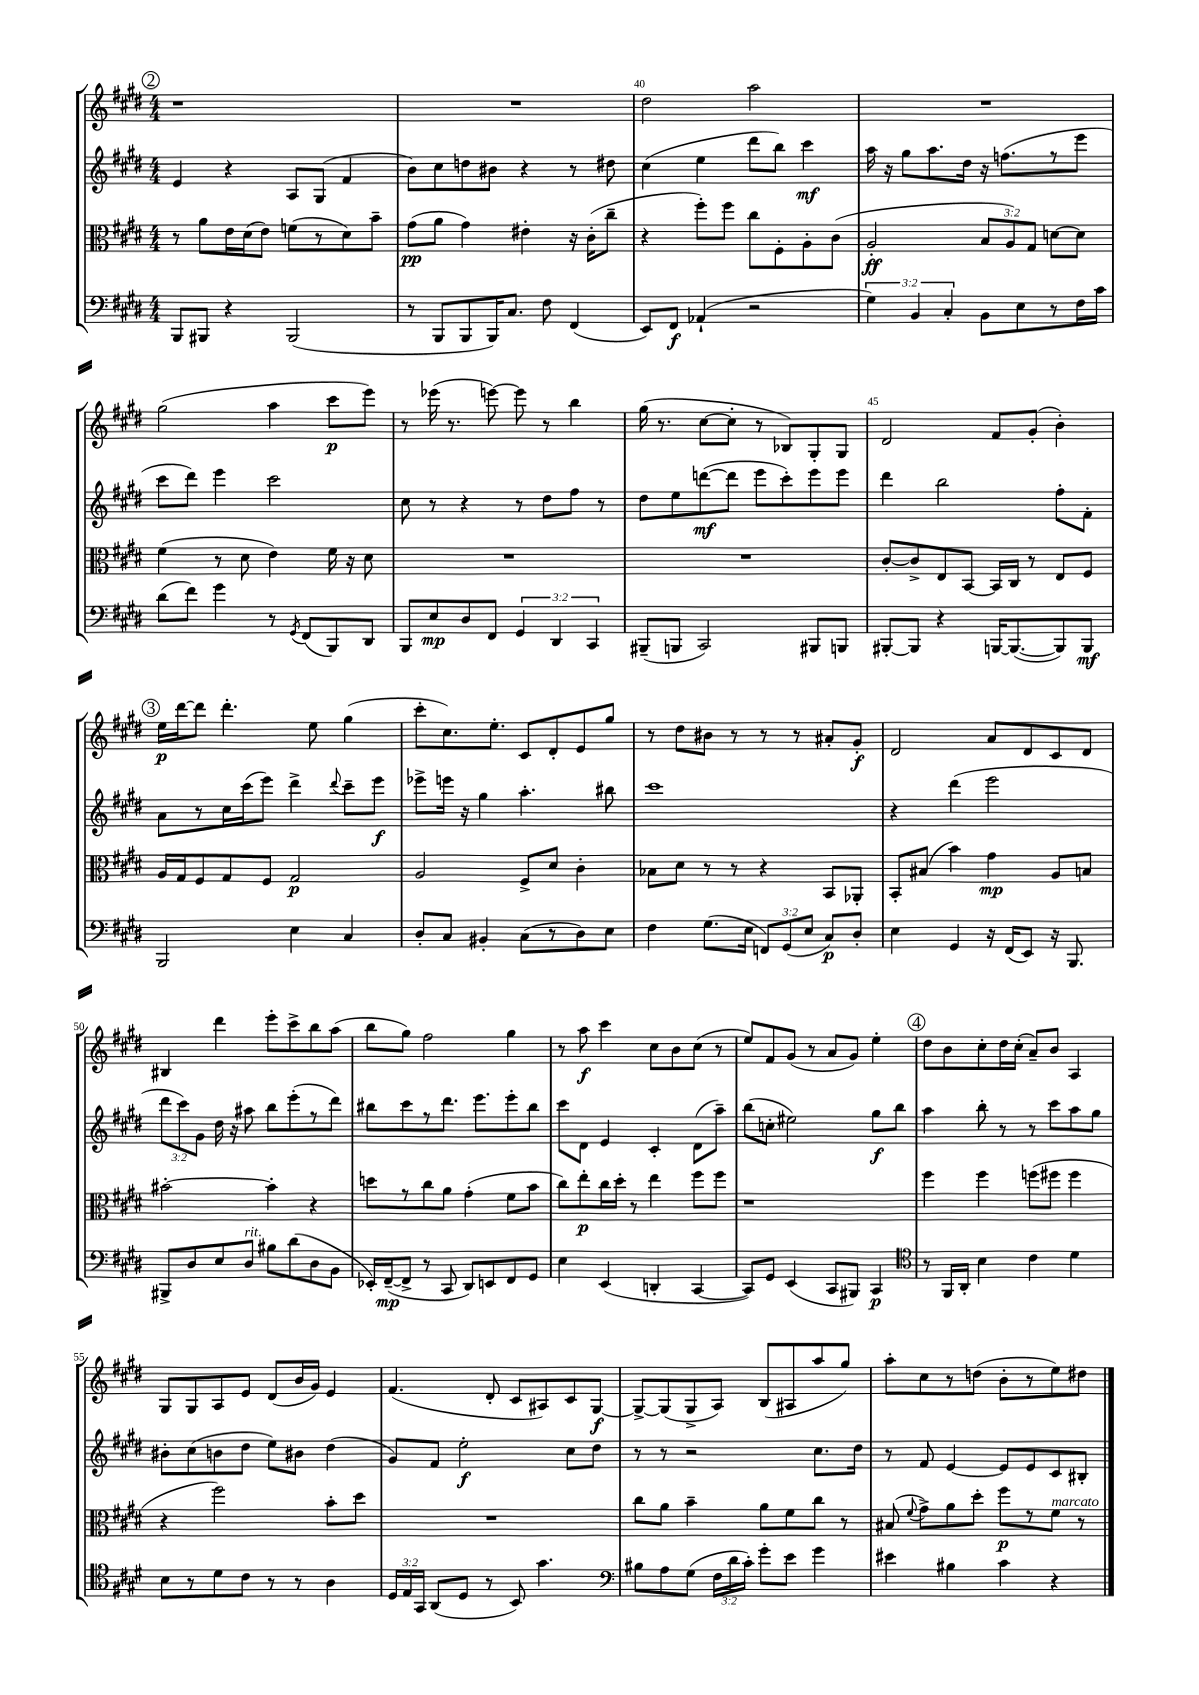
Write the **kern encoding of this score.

**kern	**kern	**kern	**kern
*staff4	*staff3	*staff2	*staff1
*clefF4	*clefC3	*clefG2	*clefG2
*k[f#c#g#d#]	*k[f#c#g#d#]	*k[f#c#g#d#]	*k[f#c#g#d#]
*M4/4	*M4/4	*M4/4	*M4/4
8BBB	8r	4e	1r
8BBB#	8a	.	.
4r	16e	4r	.
.	(16d#	.	.
.	8e)	.	.
(2BBB#	(8f	8A	.
.	8r	(8G#	.
.	8d#)	4f#	.
.	8b~	.	.
=	=	=	=
8r	(8g#	8b)	1r
8BBB	8a	8cc#	.
8BBB	4g#)	8dd	.
16BBB)	.	8b#	.
8.C#	.	.	.
.	4e#'	4r	.
8F#	.	.	.
(4FF#	16r	8r	.
.	(16c#'	.	.
.	8cc#~	8dd#	.
=	=	=	=
8EE)	4r	(4cc#	2dd#
8FF#	.	.	.
(4AA-`	8ff#')	4ee	.
.	8ff#	.	.
2r	8cc#	8ddd#	2aa
.	8F#'	8bb)	.
.	8A'	4ccc#	.
.	(8c#	.	.
=	=	=	=
6G#)	2A'	16aa	1r
.	.	16r	.
.	.	8gg#	.
6BB	.	.	.
.	.	8.aa	.
6C#'	.	.	.
.	.	16dd#	.
8BB	12B	16r	.
.	.	(8.ff	.
.	12A)	.	.
8E	.	.	.
.	12G#	.	.
8r	[8d	8r	.
16F#	8d]	8eee	.
16c#	.	.	.
=	=	=	=
(8d#	(4f#	8ccc#	(2gg#
8f#)	.	8ddd#)	.
4g#	8r	4eee	.
.	8d#	.	.
8r	4e)	2ccc#	4aa
8qGG#	.	.	.
(8FF#	.	.	.
8BBB)	16f#	.	8ccc#
.	16r	.	.
8DD#	8d#	.	8eee)
=	=	=	=
8BBB	1r	8cc#	8r
8E	.	8r	(16eee-
.	.	.	8.r
8D#	.	4r	.
8FF#	.	.	[8eee)
6GG#	.	8r	8eee]
.	.	8dd#	8r
6DD#	.	.	.
.	.	8ff#	4bb
6CC#	.	.	.
.	.	8r	.
=	=	=	=
(8BBB#~	1r	8dd#	(16gg#
.	.	.	8.r
8BBB	.	8ee	.
2CC#)	.	([8ddd	[8cc#
.	.	8ddd]	8cc#']
.	.	8eee	8r
.	.	8ccc#')	8B-)
8BBB#	.	8eee	8G#'
8BBB	.	8eee	8G#
=	=	=	=
[8BBB#'	[8c#'	4ddd#	2d#
8BBB#]	8c#^]	.	.
4r	8E	2bb	.
.	[8BB	.	.
[16BBB	16BB]	.	8f#
(8.BBB_	16C#	.	.
.	8r	.	(8g#'
8BBB])	8E	8ff#'	4b')
8BBB	8F#	8f#'	.
=	=	=	=
2BBB	16A	8a	16ee
.	16G#	.	[16ddd#
.	8F#	8r	8ddd#]
.	8G#	16cc#	4.ddd#'
.	.	(16ccc#	.
.	8F#	8eee)	.
4E	2G#	4ddd#^	.
.	.	.	8ee
.	.	8qqddd#	.
4C#	.	8ccc#~	(4gg#
.	.	8eee	.
=	=	=	=
8D#'	2A	8eee-^	8ccc#'
8C#	.	16eee	8.cc#)
.	.	16r	.
4BB#'	.	4gg#	.
.	.	.	8.ee'
(8C#	8F#^	4.aa'	8c#
8r	8d#	.	8d#'
8D#)	4c#'	.	8e
8E	.	8bb#	8gg#
=	=	=	=
4F#	8B-	1ccc#	8r
.	8d#	.	8dd#
(8.G#	8r	.	8b#
.	8r	.	8r
16E	.	.	.
12FF)	4r	.	8r
(12GG#	.	.	.
.	.	.	8r
12E	.	.	.
8C#)	8BB	.	8a#'
8D#'	8AA-'	.	8g#'
=	=	=	=
4E	8BB'	4r	2d#
.	(8B#	.	.
4GG#	4b)	(4ddd#	.
16r	4g#	2eee	8a
(16FF#	.	.	.
8EE)	.	.	8d#
16r	8A	.	8c#
8.BBB	.	.	.
.	8B	.	8d#
=	=	=	=
8BBB#^	[2b#'	12ddd#	4B#
.	.	12ccc#)	.
8D#	.	.	.
.	.	12g#	.
8E	.	16dd#	4ddd#
.	.	16r	.
8D#	.	8aa#	.
8B#	4b#']	8bb	8eee'
(8d#	.	(8eee'	8ccc#^
8D#	4r	8r	8bb
8BB	.	8ddd#)	(8aa
=	=	=	=
16EE-')	8dd	8bb#	8bb
([16FF#~	.	.	.
8FF#^]	8r	8ccc#	8gg#)
8r	8cc#	8r	2ff#
8CC#	8a	8.ddd#	.
8DD#)	(4g#'	.	.
.	.	8.eee	.
8EE	.	.	.
8FF#	8f#	8eee'	4gg#
8GG#	8b	8bb#	.
=	=	=	=
4E	8cc#)	8ccc#	8r
.	8ee'	8d#	8aa
(4EE	16cc#	4e	4ccc#
.	16dd#'	.	.
.	8r	.	.
4DD'	4ee	4c#'	8cc#
.	.	.	8b
[4CC#	8ff#	(8d#	(8cc#
.	8ff#	8aa~)	8r
=	=	=	=
8CC#])	1r	(8bb	8ee)
8GG#	.	8cc'	8f#
(4EE	.	2ee#)	(8g#
.	.	.	8r
8CC#	.	.	8a
8BBB#)	.	.	8g#)
4CC#	.	8gg#	4ee'
.	.	8bb	.
=	=	=	=
*clefC4	*	*	*
8r	4ff#	4aa	8dd#
16FF#	.	.	8b
16AA'	.	.	.
4B	4ff#	8bb'	8cc#'
.	.	8r	16dd#
.	.	.	(16cc#'
4c#	(8ff	8r	8a~)
.	8ff#	8ccc#	8b
4d#	4ff#	8aa	4A
.	.	8gg#	.
=	=	=	=
8B	4r	8b#'	8G#
8r	.	(8cc#	8G#
8d#	2ff#)	8b	8A
8c#	.	8dd#	8e
8r	.	8ee)	(8d#
8r	.	8b#	16b
.	.	.	16g#)
4A	8b'	(4dd#	4e
.	8dd#	.	.
=	=	=	=
24D#	1r	8g#)	(4.f#
24E	.	.	.
24GG#	.	.	.
(8AA	.	8f#	.
8D#	.	2ee'	.
8r	.	.	8d#'
8BB)	.	.	8c#
4.g#	.	.	8A#)
.	.	8cc#	8c#
.	.	8dd#	[8G#
=	=	=	=
*clefF4	*	*	*
8B#	8cc#	8r	8G#^_
8A	8a	8r	(8G#]
(8G#	4b~	2r	8G#^
24F#	.	.	8A)
24d#	.	.	.
24c#')	.	.	.
8g#'	8a	.	(8B
8e	8f#	.	8A#
4g#	8cc#	8.cc#	8aa
.	8r	.	8gg#)
.	.	16dd#	.
=	=	=	=
4e#	(8B#	8r	8aa'
.	8qqf#	.	.
.	8g#^)	8f#	8cc#
4B#	8a	[4e	8r
.	8dd#'	.	(8dd
4c#	8ff#	8e]	8b'
.	8r	8e	8r
4r	8f#	8c#	8ee)
.	8r	8B#'	8dd#
==	==	==	==
*-	*-	*-	*-
